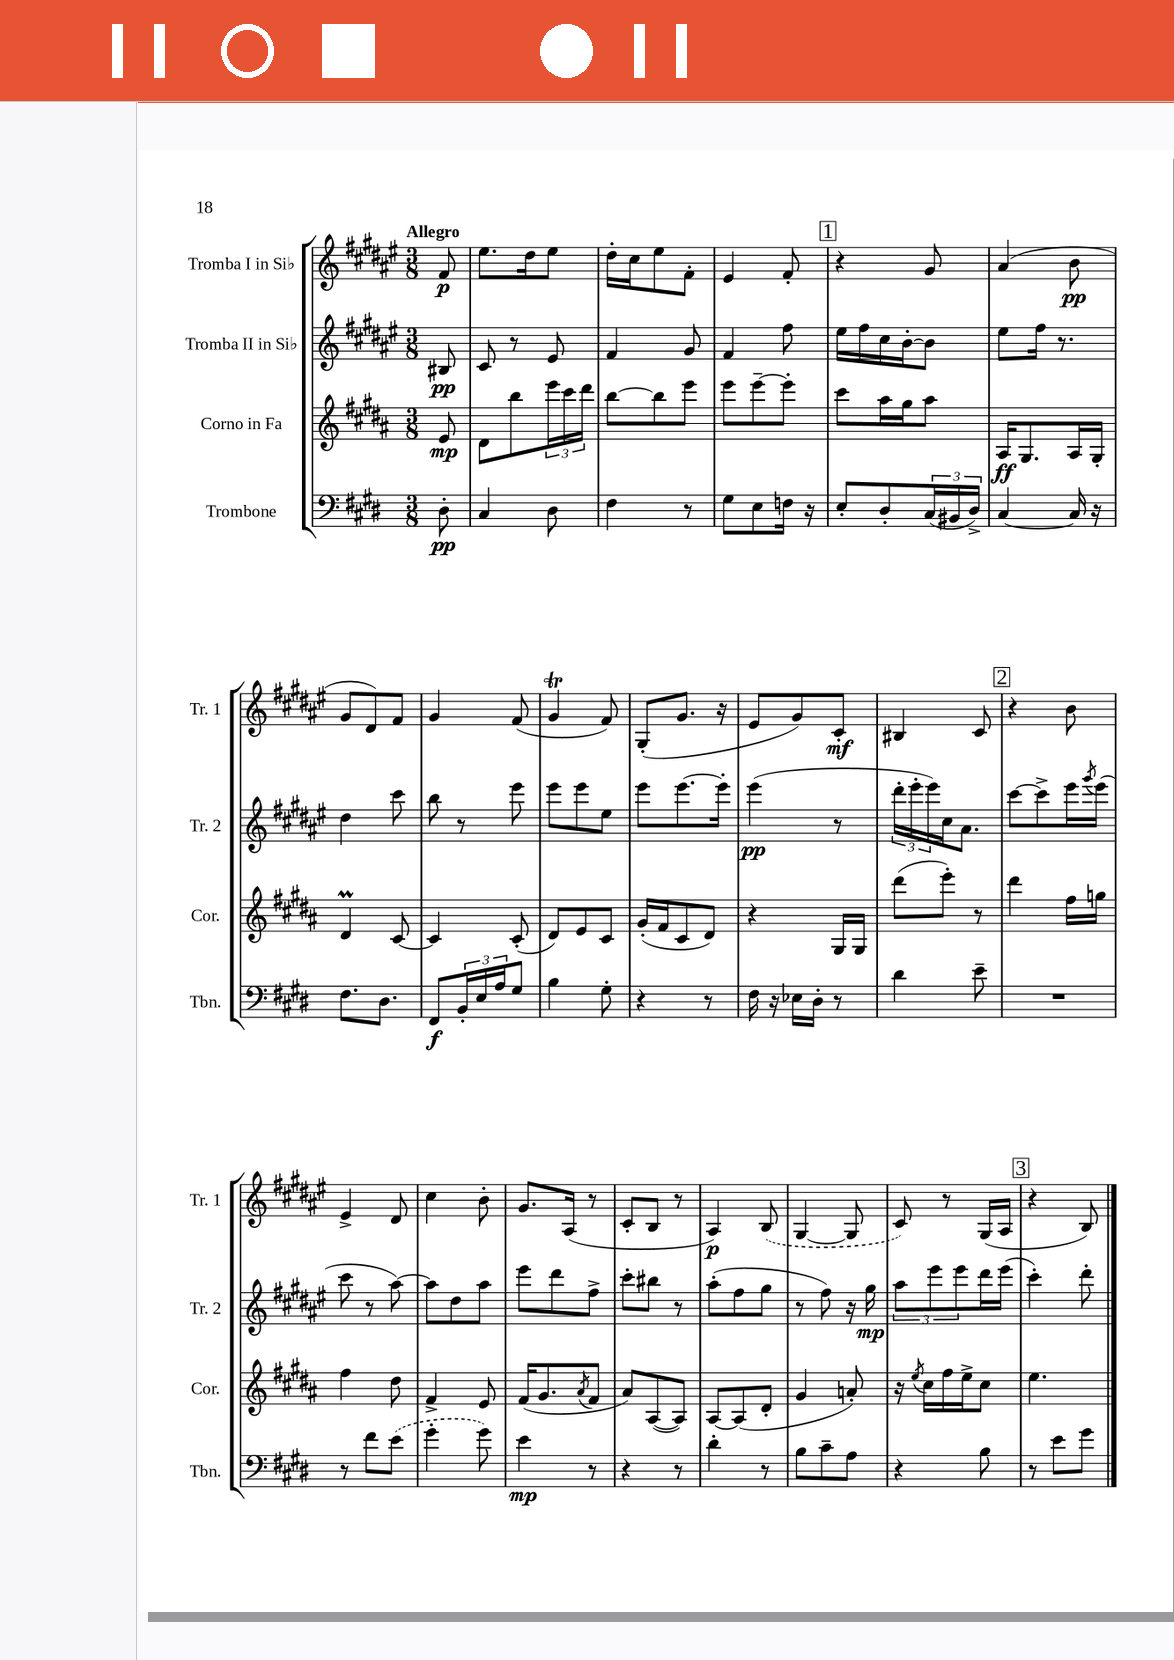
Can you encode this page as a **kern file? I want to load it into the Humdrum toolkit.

**kern	**kern	**kern	**kern
*staff4	*staff3	*staff2	*staff1
*clefF4	*clefG2	*clefG2	*clefG2
*k[f#c#g#d#]	*k[f#c#g#d#a#]	*k[f#c#g#d#a#e#]	*k[f#c#g#d#a#e#]
*M3/8	*M3/8	*M3/8	*M3/8
8D#'	8e	8B#	8f#
=	=	=	=
4C#	8d#	8c#	8.ee#
.	8bb	8r	.
.	.	.	16dd#
8D#	24eee	8e#	8ee#
.	24ccc#	.	.
.	24ddd#	.	.
=	=	=	=
4F#	[8bb	4f#	16dd#'
.	.	.	16cc#
.	8bb]	.	8ee#
8r	8eee	8g#	8f#'
=	=	=	=
8G#	8eee	4f#	4e#
8E	[8eee~	.	.
16F	8eee']	8ff#	8f#'
16r	.	.	.
=	=	=	=
8E'	8ccc#	16ee#	4r
.	.	16ff#	.
8D#'	16aa#	16cc#	.
.	16gg#	[16b'	.
(24C#	8aa#	8b]	8g#
24BB#	.	.	.
24D#^)	.	.	.
=	=	=	=
[4C#	16A#	8ee#	(4a#
.	8.G#	.	.
.	.	16ff#	.
.	.	8.r	.
16C#]	16A#	.	8b
16r	16G#'	.	.
=	=	=	=
8.F#	4d#	4dd#	8g#
.	.	.	8d#)
8.D#	.	.	.
.	[8c#	8ccc#	8f#
=	=	=	=
8FF#	4c#]	8bb	4g#
24BB'	.	8r	.
24E	.	.	.
24A	.	.	.
8G#	(8c#'	8eee#	(8f#
=	=	=	=
4B	8d#)	8eee#	4g#
.	8e	8eee#	.
8G#'	8c#	8ee#	8f#)
=	=	=	=
4r	(16g#'	8eee#	(8G#'
.	16f#	.	.
.	8c#	[8.eee#	8.g#
8r	8d#)	.	.
.	.	16eee#']	16r
=	=	=	=
16F#	4r	(4eee#	8e#
16r	.	.	.
16E-	.	.	8g#)
16D#'	.	.	.
8r	16G#	8r	8c#'
.	16G#	.	.
=	=	=	=
4d#	(8ddd#	24ddd#'	4B#
.	.	24eee#'	.
.	.	24eee#)	.
.	8eee')	16cc#	.
.	.	8.a#	.
8e~	8r	.	8c#
=	=	=	=
4.r	4ddd#	[8ccc#	4r
.	.	8ccc#^]	.
.	16ff#	16eee#	8b
.	.	8qggg#	.
.	16gg	(16eee#	.
=	=	=	=
8r	4ff#	8ccc#	4e#^
8f#	.	8r	.
(8e	8dd#	[8aa#)	8d#
=	=	=	=
4g#'	4f#^	8aa#]	4cc#
.	.	8dd#	.
8g#)	8e	8aa#	8b'
=	=	=	=
4e	(16f#	8eee#	8.g#
.	8.g#	.	.
.	.	8ddd#	.
.	.	.	(16A#
.	8qa#	.	.
8r	8f#	8ff#^	8r
=	=	=	=
4r	8a#)	8ccc#'	8c#'
.	([8A#	8bb#	8B
8r	8A#])	8r	8r
=	=	=	=
4d#'	[8A#	(8aa#'	4A#)
.	(8A#]	8ff#	.
8r	8d#'	8gg#	(8B
=	=	=	=
8B	4g#	8r	[4G#
8c#~	.	8ff#)	.
8A	8a')	16r	8G#]
.	.	16gg#	.
=	=	=	=
4r	16r	12aa#	8c#)
.	8qee	.	.
.	16cc#	.	.
.	.	12eee#	.
.	16ff#	.	8r
.	.	12eee#	.
.	16ee^	.	.
8B	8cc#	16ddd#	(16G#
.	.	(16eee#	16A#
=	=	=	=
8r	4.ee	4ccc#')	4r
8e	.	.	.
8g#	.	8ddd#'	8B)
==	==	==	==
*-	*-	*-	*-
